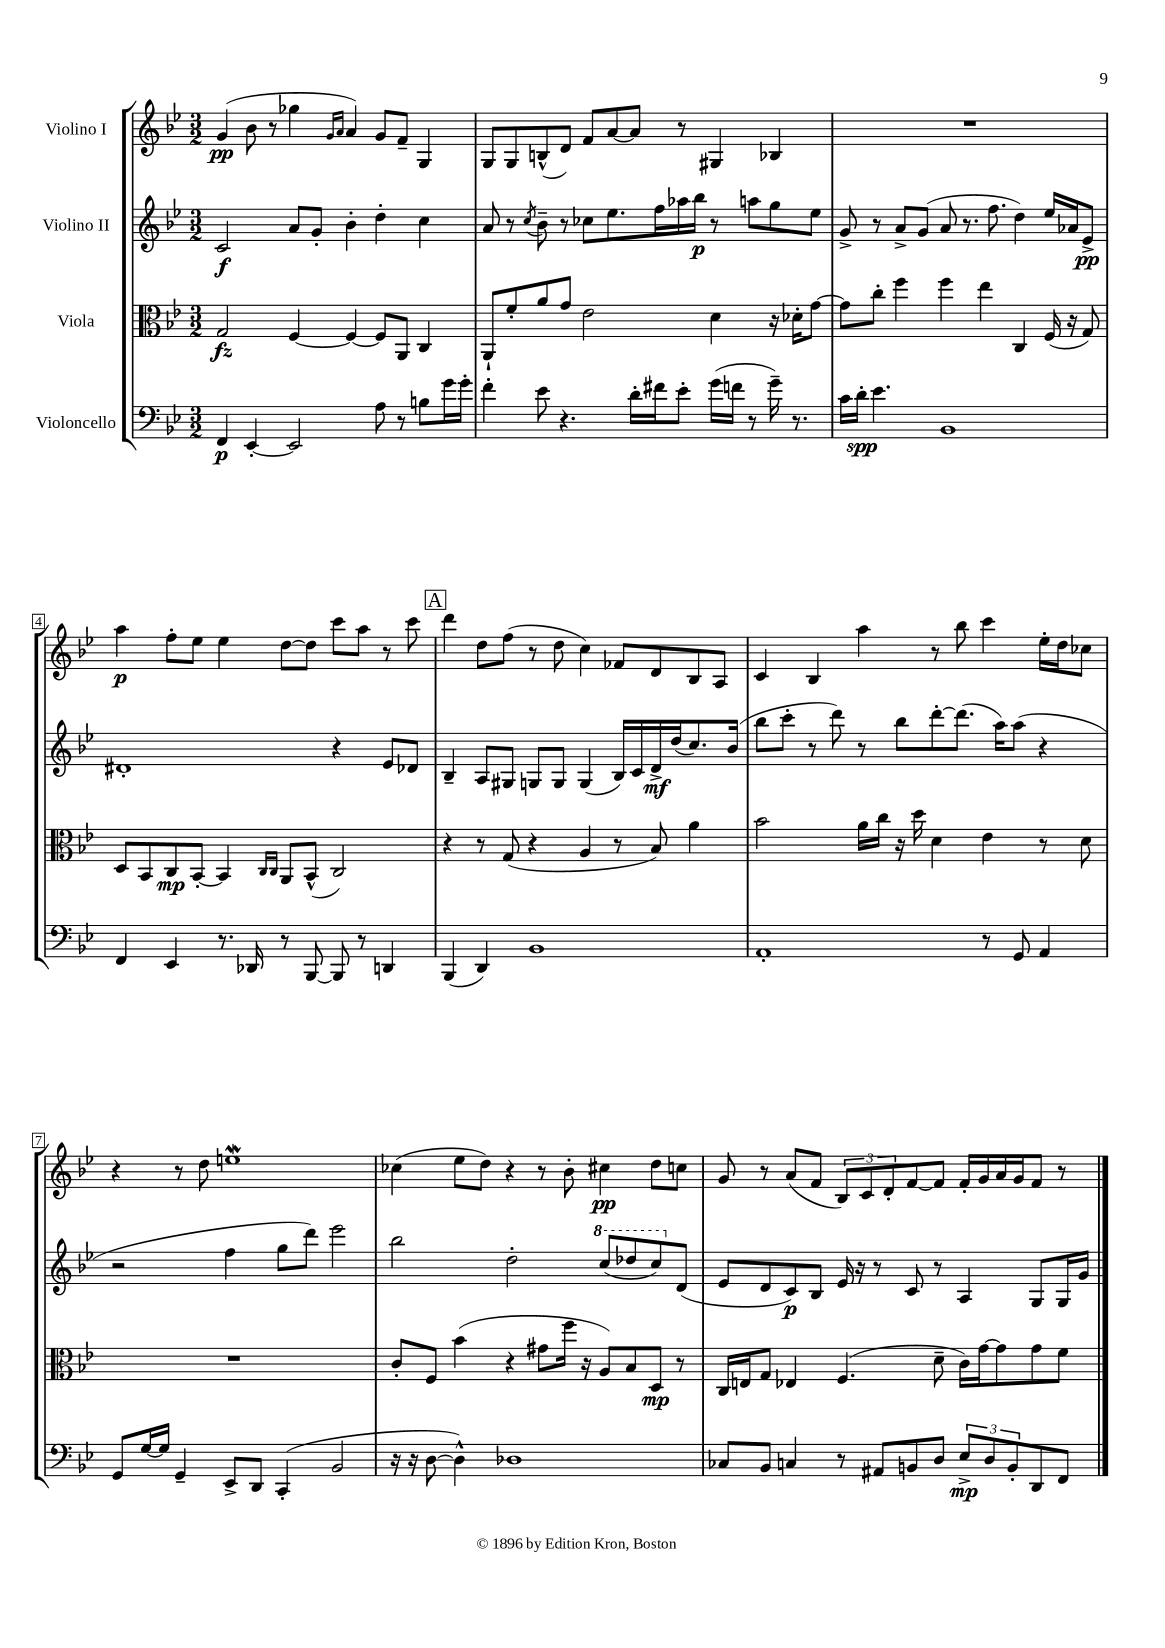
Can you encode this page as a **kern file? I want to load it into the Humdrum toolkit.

**kern	**kern	**kern	**kern
*staff4	*staff3	*staff2	*staff1
*clefF4	*clefC3	*clefG2	*clefG2
*k[b-e-]	*k[b-e-]	*k[b-e-]	*k[b-e-]
*M3/2	*M3/2	*M3/2	*M3/2
4FF	2G	2c	(4g
[4EE-'	.	.	8b-
.	.	.	8r
2EE-]	[4F	8a	4gg-
.	.	8g'	.
.	.	.	16qqg
.	.	.	16qqa
.	4F_	4b-'	4a)
8A	8F]	4dd'	8g
8r	8AA	.	8f~
8B	4C	4cc	4G
16g	.	.	.
16g'	.	.	.
=	=	=	=
4f'	8AA`	8a	8G
.	8f'	8r	8G
.	.	8qcc	.
8e-	8a	8b-~	(8B^^
4.r	8g	8r	8d)
.	2e-	8cc-	8f
.	.	8.ee-	[8a
16d'	.	.	8a]
16f#	.	16ff	.
8e-'	.	16aa-	8r
.	.	16bb-	.
(16g	4d	8r	4G#
16f	.	.	.
8r	.	8aa	.
16g~)	16r	8gg	4B-
8.r	16d-'	.	.
.	[8g	8ee-	.
=	=	=	=
16c	8g]	8g^	1.r
16d'	.	.	.
4.e-	8cc'	8r	.
.	4ff	8a^	.
.	.	(8g	.
1BB-	4ff	8a	.
.	.	8.r	.
.	4ee-	.	.
.	.	8.ff	.
.	4C	4dd)	.
.	(16F	16ee-	.
.	16r	16a-	.
.	8G)	8e-^	.
=	=	=	=
4FF	8D	1d#'	4aa
.	8BB-	.	.
4EE-	8C	.	8ff'
.	[8BB-'	.	8ee-
8.r	4BB-]	.	4ee-
16DD-	.	.	.
.	16qqC	.	.
.	16qqC	.	.
8r	8AA	.	[8dd
[8BBB-	(8BB-^^	.	8dd]
8BBB-]	2C)	4r	8ccc
8r	.	.	8aa
4DD	.	8e-	8r
.	.	8d-	8ccc
=	=	=	=
(4BBB-	4r	4B-~	4ddd
4DD)	8r	8A	8dd
.	(8G	8G#	(8ff
1BB-	4r	8G	8r
.	.	8G	8dd
.	4A	(4G	4cc)
.	8r	16B-)	8f-
.	.	16c	.
.	8B-)	16d^	8d
.	.	(16dd	.
.	4a	8.cc)	8B-
.	.	.	8A
.	.	(16b-	.
=	=	=	=
1AA'	2b-	8bb-	4c
.	.	8ccc'	.
.	.	8r	4B-
.	.	8ddd)	.
.	16a	8r	4aa
.	16cc	.	.
.	16r	8bb-	.
.	16dd	.	.
.	4d	[8ddd'	8r
.	.	(8.ddd]	8bb-
8r	4e-	.	4ccc
.	.	16aa)	.
8GG	.	(8aa	.
4AA	8r	4r	16ee-'
.	.	.	16dd
.	8d	.	8cc-
=	=	=	=
8GG	1.r	2r	4r
[16G	.	.	.
16G]	.	.	.
4GG~	.	.	8r
.	.	.	8dd
8EE-^	.	4ff	1ee
8DD	.	.	.
(4CC'	.	8gg	.
.	.	8ddd)	.
2BB-	.	2eee-	.
=	=	=	=
16r	8c'	2bb-	(4cc-
16r	.	.	.
[8D	8F	.	.
4D^^])	(4b-	.	8ee-
.	.	.	8dd)
1D-	4r	2dd'	4r
.	8g#	.	8r
.	16ff	.	8b-'
.	16r	.	.
.	8A)	(8ccc	4cc#
.	8B-	8ddd-	.
.	8D	8ccc)	8dd
.	8r	(8d	8cc
=	=	=	=
8C-	16C	8e-	8g
.	16E	.	.
8BB-	8G	8d	8r
4C	4E-	8c)	(8a
.	.	8B-	8f
8r	(4.F	16e-	12B-)
.	.	16r	.
.	.	.	12c
8AA#	.	8r	.
.	.	.	12d'
8BB	.	8c	[8f
8D	8d~	8r	8f]
12E-^	16c)	4A	16f'
.	[16g	.	16g
12D	.	.	.
.	8g]	.	16a
12BB'	.	.	.
.	.	.	16g
8DD	8g	8G	8f
8FF	8f	16G	8r
.	.	16g	.
==	==	==	==
*-	*-	*-	*-
